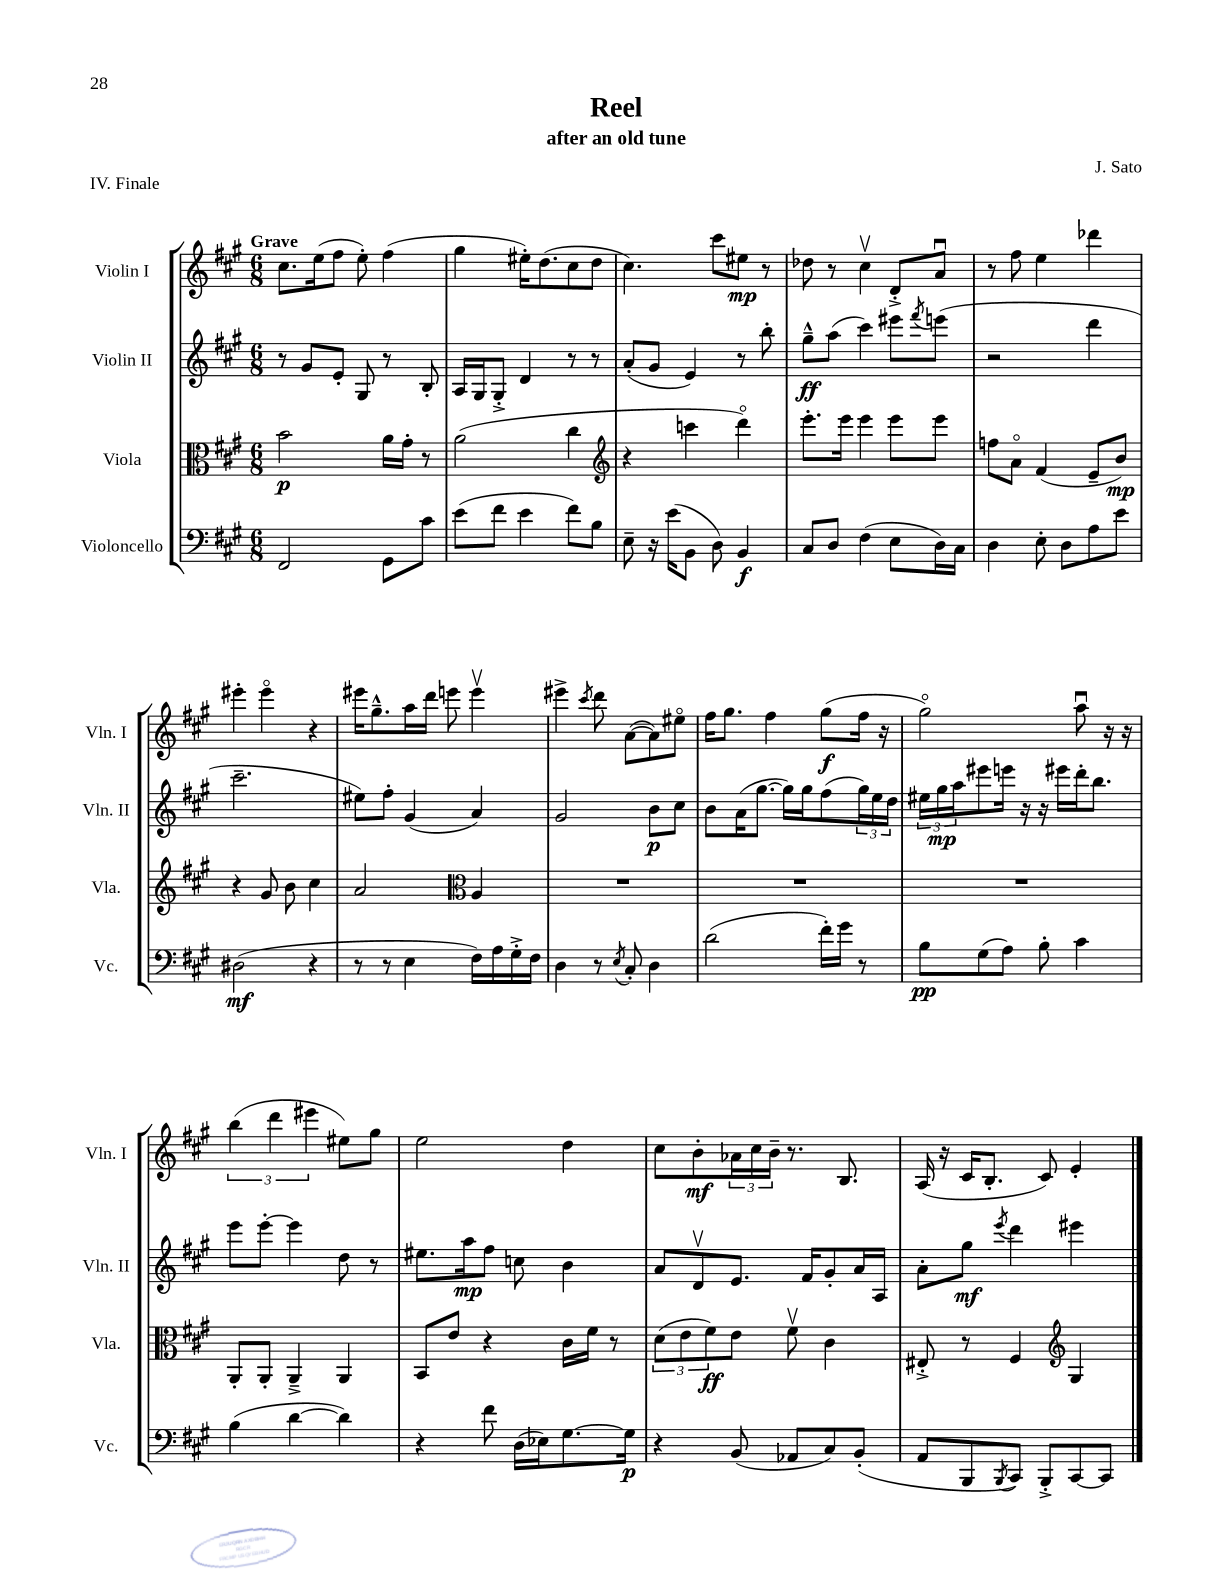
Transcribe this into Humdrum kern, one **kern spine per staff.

**kern	**kern	**kern	**kern
*staff4	*staff3	*staff2	*staff1
*clefF4	*clefC3	*clefG2	*clefG2
*k[f#c#g#]	*k[f#c#g#]	*k[f#c#g#]	*k[f#c#g#]
*M6/8	*M6/8	*M6/8	*M6/8
2FF#	2b	8r	8.cc#
.	.	8g#	.
.	.	.	(16ee
.	.	8e'	8ff#
.	.	8G#	8ee')
8GG#	16a	8r	(4ff#
.	16g#'	.	.
8c#	8r	8B'	.
=	=	=	=
(8e	(2a	16A	4gg#
.	.	16G#	.
8f#	.	8G#'^	.
4e	.	4d	16ee#')
.	.	.	(8.dd
8f#)	4cc#	8r	8cc#
8B	.	8r	8dd
=	=	=	=
*	*clefG2	*	*
8E~	4r	(8a'	4.cc#)
16r	.	8g#	.
(16e	.	.	.
8BB	4ccc	4e)	.
8D)	.	.	8ccc#
4BB	4dddo)	8r	8ee#
.	.	8bb'	8r
=	=	=	=
8C#	8.eee'	8gg#~^^	8dd-
8D	.	(8aa	8r
.	16eee	.	.
(4F#	4eee	4ccc#)	4cc#v
8E	8eee	8eee#	8d'^
.	.	8qfff#	.
16D)	8eee	(8eee	8au
16C#	.	.	.
=	=	=	=
4D	8ff	2r	8r
.	8ao	.	8ff#
8E'	(4f#	.	4ee
8D	.	.	.
8A	8e~	4ddd	4ddd-
8e	8b)	.	.
=	=	=	=
(2D#	4r	2.ccc#~	4eee#'
.	8g#	.	4eee#o
.	8b	.	.
4r	4cc#	.	4r
=	=	=	=
8r	2a	8ee#)	16eee#
.	.	.	8.gg#~^^
8r	.	8ff#'	.
4E	.	(4g#	16aa
.	.	.	16ddd
.	.	.	8eee
*	*clefC3	*	*
16F#)	4A	4a)	4eeev
16A	.	.	.
16G#'^	.	.	.
16F#	.	.	.
=	=	=	=
4D	2.r	2g#	4eee#^
.	.	.	8qccc#
8r	.	.	8ddd
8qE	.	.	.
8C#'	.	.	([8a
4D	.	8b	8a])
.	.	8cc#	8ee#o
=	=	=	=
(2d	2.r	8b	16ff#
.	.	.	8.gg#
.	.	(16a	.
.	.	[8.gg#	.
.	.	.	4ff#
.	.	16gg#])	.
.	.	16gg#	.
16f#')	.	(8ff#	(8gg#
16g#	.	.	.
8r	.	24gg#)	16ff#
.	.	24ee	.
.	.	.	16r
.	.	24dd	.
=	=	=	=
8B	2.r	24ee#	2gg#o)
.	.	24gg#	.
.	.	24aa	.
(8G#	.	8eee#	.
8A)	.	16eee	.
.	.	16r	.
8B'	.	16r	.
.	.	16eee#	.
4c#	.	16ddd'	8aau
.	.	8.bb	.
.	.	.	16r
.	.	.	16r
=	=	=	=
(4B	8AA'	8eee	(6bb
.	8AA'	[8eee'	.
.	.	.	6ddd
[4d	4AA~^	4eee]	.
.	.	.	6eee#
4d])	4AA	8dd	8ee#)
.	.	8r	8gg#
=	=	=	=
4r	8BB	8.ee#	2ee
.	8e	.	.
.	.	16aa	.
8f#	4r	8ff#	.
(16D	.	8cc	.
16E-)	.	.	.
[8.G#	16c#	4b	4dd
.	16f#	.	.
.	8r	.	.
16G#]	.	.	.
=	=	=	=
4r	(12d	8a	8cc#
.	12e	.	.
.	.	8dv	8b'
.	12f#)	.	.
(8BB	8e	8.e	24a-
.	.	.	24cc#
.	.	.	24b~
8AA-	8f#v	.	8.r
.	.	16f#	.
8C#)	4c#	8g#'	.
.	.	.	8.B
(8BB'	.	16a	.
.	.	16A	.
=	=	=	=
8AA	8E#'^	8a'	(16A
.	.	.	16r
8BBB	8r	8gg#	16c#
.	.	.	8.B'
8qBBB	.	8qeee	.
8CC#)	4F#	4ddd	.
8BBB'^	.	.	8c#)
*	*clefG2	*	*
[8CC#	4G#	4eee#	4e'
8CC#]	.	.	.
==	==	==	==
*-	*-	*-	*-
